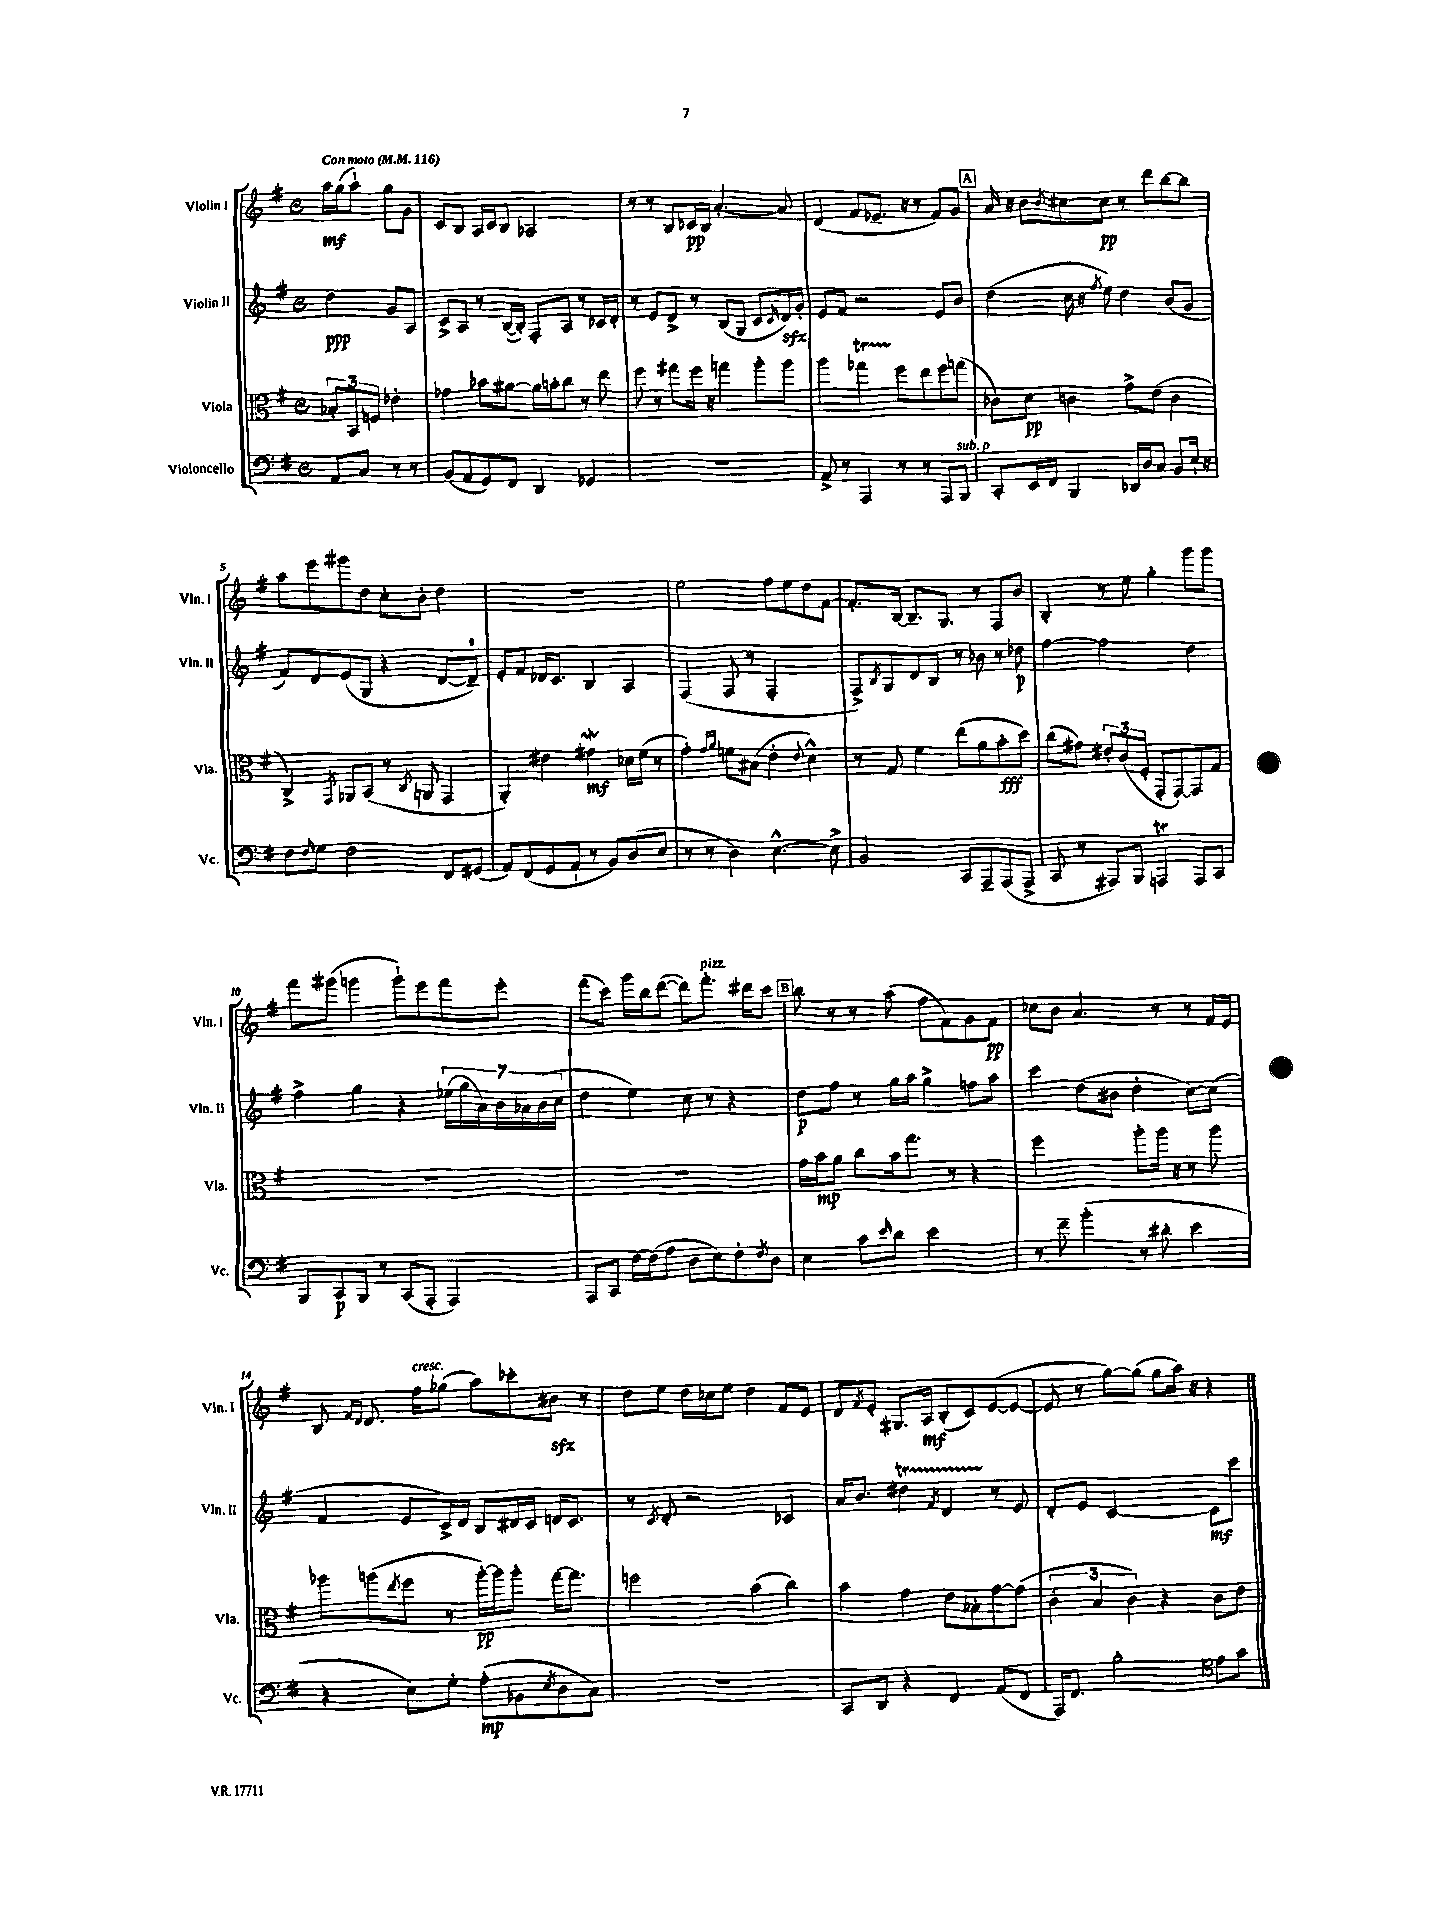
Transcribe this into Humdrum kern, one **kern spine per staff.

**kern	**dynam	**kern	**dynam	**kern	**dynam	**kern	**dynam
*part4	*part4	*part3	*part3	*part2	*part2	*part1	*part1
*staff4	*staff4	*staff3	*staff3	*staff2	*staff2	*staff1	*staff1
*I"Violoncello	*	*I"Viola	*	*I"Violin II	*	*I"Violin I	*
*I'Vc.	*	*I'Vla.	*	*I'Vln. II	*	*I'Vln. I	*
*clefF4	*	*clefC3	*	*clefG2	*	*clefG2	*
*k[f#]	*	*k[f#]	*	*k[f#]	*	*k[f#]	*
*M4/4	*	*M4/4	*	*M4/4	*	*M4/4	*
*met(c)	*	*met(c)	*	*met(c)	*	*met(c)	*
*MM116	*	*MM116	*	*MM116	*	*MM116	*
=	=	=	=	=	=	=	=
!	!	!	!	!	!	!LO:TX:a:B:t=Con moto	!
8AA/L	.	12B-X'/L	.	4dd\	ppp	16aa\LL	mf
.	.	.	.	.	.	(16gg\J	.
.	.	12BB/	.	.	.	.	.
8C/J	.	.	.	.	.	8aa`\J)	.
.	.	12Fn/J	.	.	.	.	.
8r	.	4e-X'\	.	8g/L	.	8gg\L	.
8r	.	.	.	8A/J	.	8g\J	.
=1	=1	=1	=1	=1	=1	=1	=1
(8BB/L	.	4g-X\	.	8c^/L	.	8c/L	.
8AA/	.	.	.	8A/J	.	8B/J	.
8GG/)	.	8b-X\L	.	8r	.	16A/LL	.
.	.	.	.	.	.	16c/J	.
8FF#/J	.	[8a#X\J	.	([16B/LL	.	8B/J	.
.	.	.	.	16B'/JJ])	.	.	.
4DD/	.	16a#\LL]	.	8F#'/L	.	2A-X/	.
.	.	16bn'\J	.	.	.	.	.
.	.	8cc\J	.	8A/J	.	.	.
4GG-X/	.	8r	.	8r	.	.	.
.	.	8ee\	.	16c-X/LL	.	.	.
.	.	.	.	16d'/JJ	.	.	.
=2	=2	=2	=2	=2	=2	=2	=2
1r	.	8ff#\	.	8r	.	8r	.
.	.	8r	.	8e/L	.	8r	.
.	.	8gg#X\L	.	8d^/J	.	8B/L	.
.	.	16ff#\Jk	.	8r	.	16c-X/L	pp
.	.	16r	.	.	.	16B/JJ	.
.	.	4ggn\	.	(8B/L	.	[4.a'/	.
.	.	.	.	8G/J	.	.	.
.	.	8aa'\L	.	8c/L	.	.	.
.	.	.	.	16qqc/	.	.	.
.	.	8aa\J	.	16dzz/L)	.	8a/]	.
.	.	.	.	16g'/JJ	.	.	.
=3	=3	=3	=3	=3	=3	=3	=3
8AA^/	.	4aa\	.	8e/L	.	(4d/	.
8r	.	.	.	8f#/J	.	.	.
4AAA/	.	4gg-XT\	.	2r	.	8f#/L	.
.	.	.	.	.	.	8.e-X~/J	.
8r	.	8ff#\L	.	.	.	.	.
.	.	.	.	.	.	16r	.
8r	.	8ee\	.	.	.	8r	.
8AAA/L	.	8ff#\	.	8e/L	.	8f#/L)	.
!LO:TX:a:i:t=sub. p	!	!	!	!	!	!	!
8BBB/J	.	(8ggn\J	.	8b/J	.	8g/J	.
!!LO:REH:place=s1:t=A
=4	=4	=4	=4	=4	=4	=4	=4
8CC'/L	.	8c-X\L)	.	(4dd\	.	16a/	.
.	.	.	.	.	.	16r	.
16EE/L	.	8d\J	pp	.	.	8b\L	.
16FF#/JJ	.	.	.	.	.	.	.
.	.	.	.	.	.	8qb/	.
4BBB/	.	4cn\	.	16cc\	.	[8cc#X\	.
.	.	.	.	16r	.	.	.
.	.	.	.	8qff#/	.	.	.
.	.	.	.	8ee\)	.	8cc#\J]	pp
16DD-X/LL	.	8g^\L	.	4dd\	.	8r	.
16D/J	.	.	.	.	.	.	.
8C/J	.	(8e\J	.	.	.	8ddd\L	.
8BB/L	.	4c\	.	(8b/L	.	[8bb\	.
16E`/Jk	.	.	.	8g/J	.	8bb\J]	.
16r	.	.	.	.	.	.	.
!!LO:LB:g=z
=5	=5	=5	=5	=5	=5	=5	=5
8F#\L	.	4C^/)	.	8f#/L)	.	8aa\L	.
16qqF#/	.	.	.	.	.	.	.
8G\J	.	.	.	8d/	.	8eee\	.
.	.	8qGG/	.	.	.	.	.
2F#\	.	8AA-X/L	.	(8e/	.	8ggg#X\	.
.	.	(8BB/J	.	8G/J	.	8dd\J	.
.	.	8r	.	4r	.	8cc'\L	.
.	.	8qC/	.	.	.	.	.
.	.	8AAn/	.	.	.	8b'\J	.
8FF#/L	.	4GG/	.	[8d/L	.	4dd\	.
(8GG#X/J	.	.	.	8d~/J])	.	.	.
=6	=6	=6	=6	=6	=6	=6	=6
8AA/L)	.	4AA'/)	.	8e'/L	.	1r	.
(8FF#/	.	.	.	8f#/J	.	.	.
8GG/	.	4e#X\	.	16d-X/KL	.	.	.
.	.	.	.	8.c/J	.	.	.
8AA`/J	.	.	.	.	.	.	.
8r	.	4g#XW\	mf	4B/	.	.	.
8BB/L)	.	.	.	.	.	.	.
(8D/	.	16d-X\LL	.	4A/	.	.	.
.	.	(16f#\JJ	.	.	.	.	.
8E/J	.	8r	.	.	.	.	.
=7	=7	=7	=7	=7	=7	=7	=7
8r	.	4g'\)	.	(4F#/	.	2ee\	.
8r	.	.	.	.	.	.	.
.	.	16qqg/LL	.	.	.	.	.
.	.	16qqa/JJ	.	.	.	.	.
4D\)	.	8fn\L	.	8F#/	.	.	.
.	.	(8B#X\J	.	8r	.	.	.
[4.E^^\	.	4e'\	.	2F#'/	.	8ff#\L	.
.	.	.	.	.	.	8ee\	.
.	.	8qqe/	.	.	.	.	.
.	.	4d^^\)	.	.	.	8dd\	.
8E^\]	.	.	.	.	.	[8f#\J	.
=8	=8	=8	=8	=8	=8	=8	=8
2BB/	.	8r	.	8F#^/L)	.	8.f#'/L]	.
.	.	.	.	8qB/	.	.	.
.	.	8G/	.	8G/	.	.	.
.	.	.	.	.	.	[16B/Jk	.
.	.	4f#\	.	8d/	.	8.B~/L]	.
.	.	.	.	8B/J	.	.	.
.	.	.	.	.	.	8.G/J	.
8CC/L	.	(8ee\L	.	8r	.	.	.
8AAA~/	.	8a\	.	8b-X\	.	8r	.
(8AAA/	.	8b'\	fff	8r	.	8F#/L	.
8AAA^/J	.	8dd\J)	.	8dd-X\	p	8b/J	.
=9	=9	=9	=9	=9	=9	=9	=9
8CC/	.	(8cc\L	.	[4ff#\	.	4B'/	.
8r	.	8g#X\J)	.	.	.	.	.
8AAA#X/L)	.	12e#X'/L	.	2ff#\]	.	8r	.
.	.	(12c/	.	.	.	.	.
8BBB/J	.	.	.	.	.	8ee\	.
.	.	12F#'/J	.	.	.	.	.
4AAAnT/	.	8GG'/L	.	.	.	4gg'\	.
.	.	[8GG/)	.	.	.	.	.
8AAA/L	.	8GG/]	.	4dd\	.	8ggg\L	.
8CC/J	.	8G/J	.	.	.	8ggg\J	.
!!LO:LB:g=z
=10	=10	=10	=10	=10	=10	=10	=10
8BBB/L	.	1r	.	4ff#^\	.	8fff#\L	.
8CC/	p	.	.	.	.	(8ggg#X\J	.
8BBB/J	.	.	.	4gg\	.	4gggn\	.
8r	.	.	.	.	.	.	.
(8CC/L	.	.	.	4r	.	8ggg`\L)	.
8AAA'/J	.	.	.	.	.	8eee\	.
4AAA/)	.	.	.	(28ee-X\LL	.	8fff#\	.
.	.	.	.	28gg\	.	.	.
.	.	.	.	28a\)	.	.	.
.	.	.	.	28b\	.	.	.
.	.	.	.	.	.	8eee'\J	.
.	.	.	.	28a-X\	.	.	.
.	.	.	.	(28b\	.	.	.
.	.	.	.	28cc\JJ	.	.	.
=11	=11	=11	=11	=11	=11	=11	=11
8AAA/L	.	1r	.	4dd\	.	(8fff#\L	.
8CC/J	.	.	.	.	.	8ccc\J)	.
[16F#\LL	.	.	.	4ee\)	.	16ggg\LL	.
(16F#\J]	.	.	.	.	.	16bb\J	.
8A\J	.	.	.	.	.	([8ddd\J	.
8D\L	.	.	.	8cc\	.	8ddd\L])	.
!	!	!	!	!	!	!LO:TX:a:i:t=pizz.	!
8E\)	.	.	.	8r	.	8.fff#'\J	.
8F#'\	.	.	.	4r	.	.	.
.	.	.	.	.	.	16ddd#X\KL	.
8qF#/	.	.	.	.	.	.	.
8D\J	.	.	.	.	.	8ccc\J	.
!!LO:REH:place=s1:t=B
=12	=12	=12	=12	=12	=12	=12	=12
4E\	.	16g\LL	.	8dd\L	p	8bb\	.
.	.	16b\J	mp	.	.	.	.
.	.	8a\J	.	8ff#\J	.	8r	.
8c\L	.	8cc\L	.	8r	.	8r	.
16qqe/	.	.	.	.	.	.	.
8d\J	.	16b\k	.	16gg\LL	.	(8aa\	.
.	.	8.gg\J	.	16aa\JJ	.	.	.
2e\	.	.	.	4gg^\	.	8ff#\L	.
.	.	8r	.	.	.	8f#\)	.
.	.	4r	.	8ffn\L	.	8g\	.
.	.	.	.	8aa\J	.	8f#\J	pp
=13	=13	=13	=13	=13	=13	=13	=13
8r	.	2ff#\	.	4ccc\	.	8cc-X\L	.
8f#~\	.	.	.	.	.	8b\J	.
(4b'\	.	.	.	(8dd\L	.	4.a/	.
.	.	.	.	8b#X\J	.	.	.
8r	.	8aa'\L	.	4dd'\	.	.	.
8d#X'\	.	16aa\Jk	.	.	.	8r	.
.	.	16r	.	.	.	.	.
4e\	.	8r	.	[8cc\L)	.	8r	.
.	.	8aa\	.	(8cc\J]	.	16f#/LL	.
.	.	.	.	.	.	16e/JJ	.
!!LO:LB:g=z
=14	=14	=14	=14	=14	=14	=14	=14
4r	.	8aa-X\L	.	4f#/	.	8B/	.
.	.	.	.	.	.	16qqf#/LL	.
.	.	.	.	.	.	16qqd/JJ	.
.	.	(8aan\	.	.	.	8.d/	.
.	.	8qee/	.	.	.	.	.
8E\L)	.	8ff#\J	.	8e/L	.	.	.
!	!	!	!	!	!	!LO:TX:a:i:t=cresc.	!
.	.	.	.	.	.	16ff#\KL	.
8G'\J	.	8r	.	16c^/L)	.	(8gg-X\J	.
.	.	.	.	16d/JJ	.	.	.
(8A'\L	mp	[16aa'\LL)	pp	8B/L	.	8aa\L)	.
.	.	16aa\J]	.	.	.	.	.
8BB-X\	.	8aa'\J	.	16d#X/L	.	8ccc-X'\	.
.	.	.	.	16c/JJ	.	.	.
8qE/	.	.	.	.	.	.	.
8D\	.	[16gg\KL	.	16dn/KL	.	8b#Xzz\J	.
.	.	8.gg\J]	.	8.c/J	.	.	.
8C\J)	.	.	.	.	.	8r	.
=15	=15	=15	=15	=15	=15	=15	=15
1r	.	2ffn\	.	8r	.	8dd\L	.
.	.	.	.	8qc/	.	.	.
.	.	.	.	8d'/	.	8ee\J	.
.	.	.	.	2r	.	16dd\LL	.
.	.	.	.	.	.	16cc-X\J	.
.	.	.	.	.	.	8ee\J	.
.	.	(4b\	.	.	.	4dd\	.
.	.	4cc\)	.	4c-X/	.	8f#/L	.
.	.	.	.	.	.	8e/J	.
=16	=16	=16	=16	=16	=16	=16	=16
8CC/L	.	4b\	.	16a/KL	.	8d/L	.
.	.	.	.	8.b/J	.	.	.
.	.	.	.	.	.	8qf#/	.
8DD/J	.	.	.	.	.	8e'/J	.
4r	.	4g\	.	4dd#Xt\	.	8.G#X/L	.
.	.	.	.	.	.	16A/Jk	mf
.	.	.	.	8qf#/	.	.	.
4FF#/	.	8e\L	.	4dTTT/	.	(8B'/L	.
.	.	8B-X'\	.	.	.	8c/)	.
(8AA/L	.	[8g\	.	8r	.	([8e/	.
8FF#/J	.	(8g\J]	.	8e/	.	8e/J_	.
=17	=17	=17	=17	=17	=17	=17	=17
16AAA/KL)	.	6c'\	.	8d'/L	.	8e/]	.
8.FF#/J	.	.	.	.	.	.	.
.	.	.	.	8e/J	.	8r	.
.	.	6B/	.	.	.	.	.
2B'\	.	.	.	[2c/	.	[8gg\L)	.
.	.	6c\)	.	.	.	.	.
.	.	.	.	.	.	(8gg\J]	.
.	.	4r	.	.	.	8gg\L	.
.	.	.	.	.	.	16aa\Jk)	.
.	.	.	.	.	.	16r	.
*clefC4	*	*	*	*	*	*	*
8e\L	.	8c\L	.	8c\L]	mf	4r	.
8g\J	.	8e\J	.	8ccc\J	.	.	.
==	==	==	==	==	==	==	==
*-	*-	*-	*-	*-	*-	*-	*-
